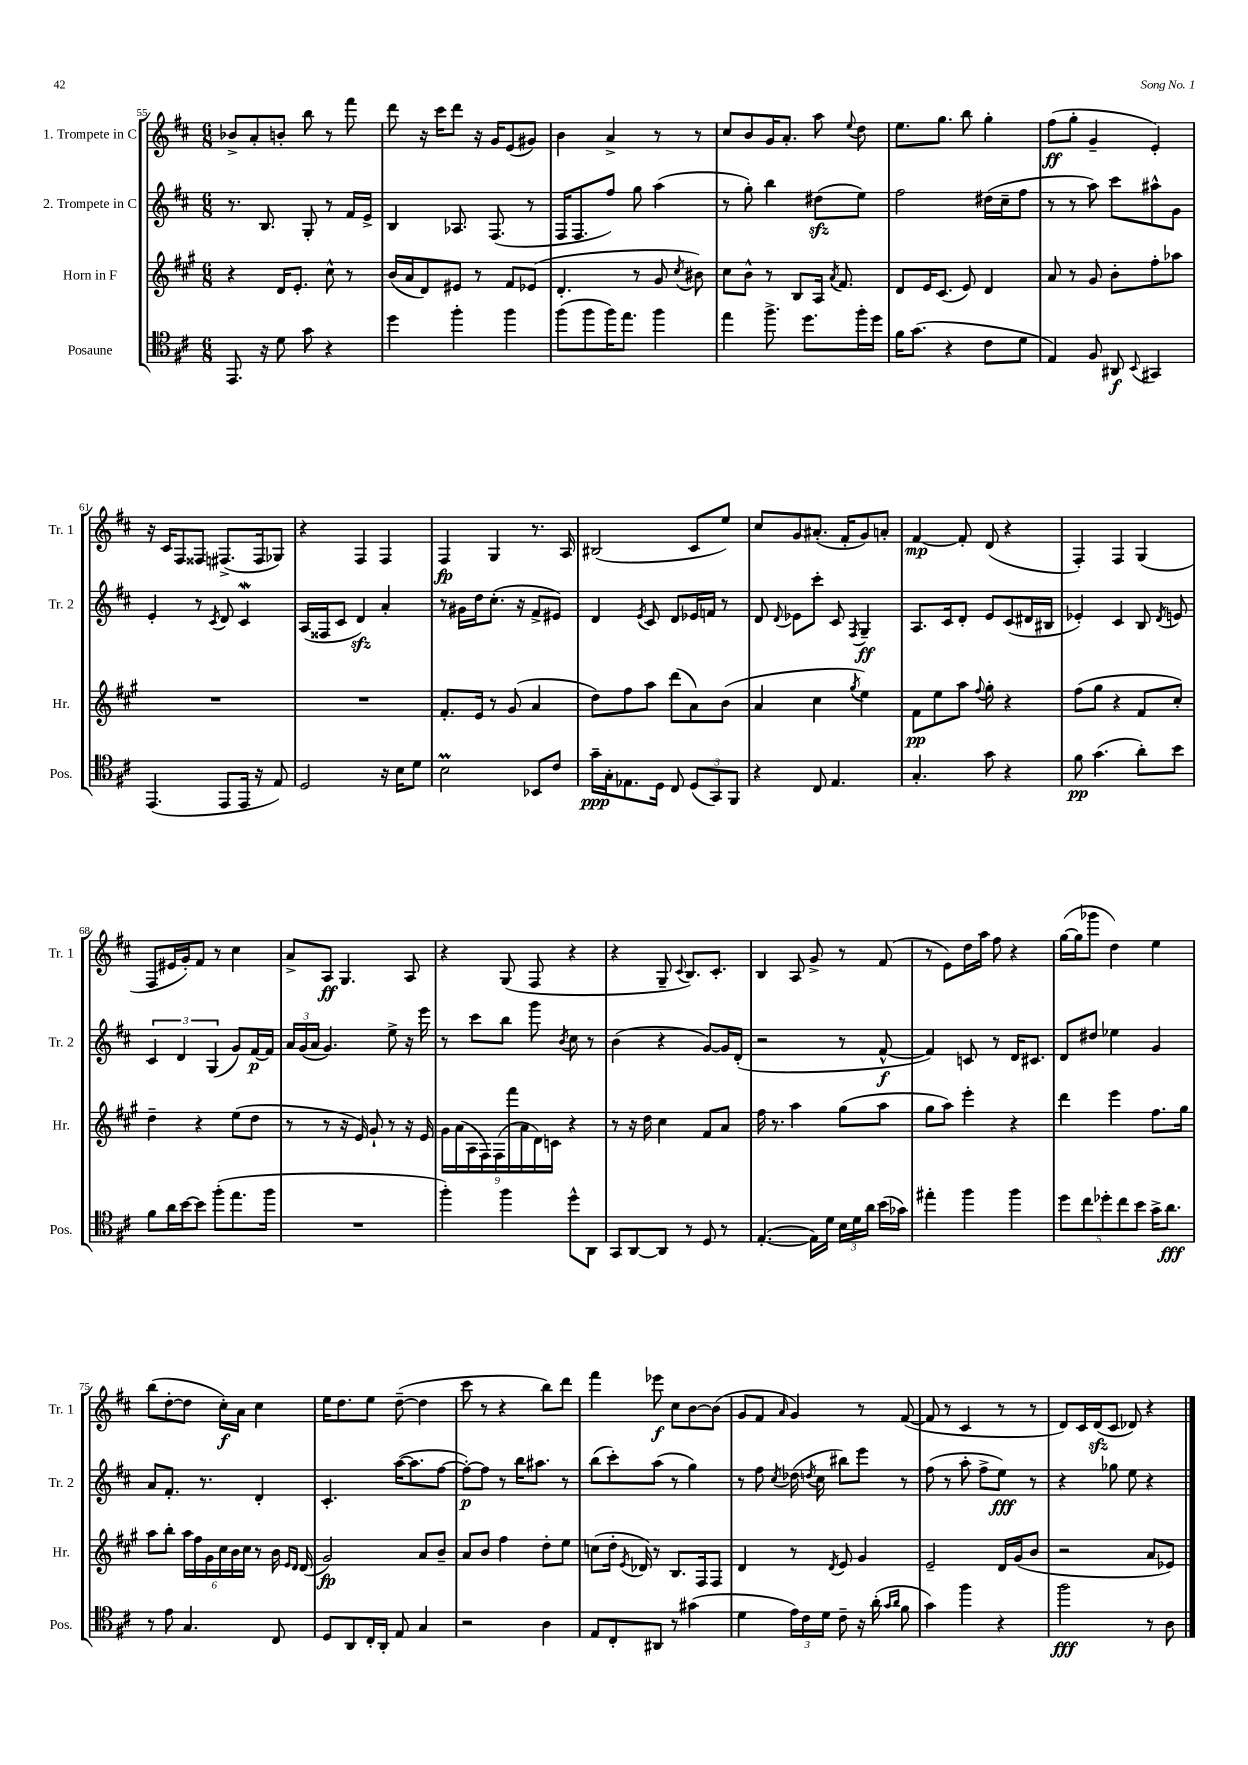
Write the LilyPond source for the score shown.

<<
\new StaffGroup <<
\new Staff = "s0" \with { instrumentName = "1. Trompete in C" shortInstrumentName = "Tr. 1" } {
    \clef treble \key d \major \numericTimeSignature \time 6/8
    \autoBeamOff bes'8[-> a'8-. b'8]-. b''8 r8 fis'''8 |
    d'''8 r16 cis'''16[ d'''8] r16 g'16[ e'8( gis'8]) |
    b'4 a'4-> r8 r8 |
    cis''8[ b'8 g'16 a'8.]-. a''8 \appoggiatura { e''8 } d''8 |
    e''8.[ g''8.] b''8 g''4-. |
    fis''8[\ff( g''8]-. g'4-- e'4-.) |
    r16 cis'16[ fis8 fisis8] fis8.[->( fis16 ges8]) |
    r4 fis4 fis4 |
    fis4\fp g4 r8. a16 |
    bis2( cis'8[ e''8]) |
    cis''8[ g'8 ais'8.]-.( fis'16[-. g'8) a'8]-. |
    fis'4~\mp fis'8-. d'8( r4 |
    fis4-.) fis4 g4( |
    fis8[ eis'16 g'16-.) fis'8] r8 cis''4 |
    a'8[-> a8]\ff g4. a8 |
    r4 g8( fis8 r4 |
    r4 g8-- \appoggiatura { cis'8 } b8.[) cis'8.]-. |
    b4 a8 g'8-> r8 fis'8( |
    r8 e'8[) d''16 a''16] fis''8 r4 |
    g''16[~( g''16 ges'''8] d''4) e''4 |
    b''8[( d''8~-. d''8] cis''16[-.\f) a'16] cis''4 |
    e''16[ d''8. e''8] d''8~--( d''4 |
    cis'''8 r8 r4 b''8[) d'''8] |
    fis'''4 ees'''8\f cis''8[ b'8~ b'8]( |
    g'8[ fis'8] \grace { a'16 } g'4) r8 fis'8~( |
    fis'8 r8 cis'4 r8 r8 |
    d'8[) cis'16 d'16\sfz( cis'8] des'8) r4 \bar "|." |
}
\new Staff = "s1" \with { instrumentName = "2. Trompete in C" shortInstrumentName = "Tr. 2" } {
    \clef treble \key d \major \numericTimeSignature \time 6/8
    \autoBeamOff r8. b8. g8-. r8 fis'16[ e'16]-> |
    b4 aes8. fis8.( r8 |
    fis16[ fis8. fis''8]) g''8 a''4( |
    r8 g''8-.) b''4 dis''8[\sfz( e''8]) |
    fis''2 dis''16[( cis''16-- fis''8] |
    r8 r8 a''8) cis'''8[ ais''8-^ g'8] |
    e'4-. r8 \acciaccatura { cis'8 } d'8 cis'4\mordent |
    a16[( fisis16 cis'8] d'4\sfz) a'4-. |
    r8 gis'16[ d''16 cis''8.]-.( r16 fis'8[-> eis'8]) |
    d'4 \acciaccatura { e'8 } cis'8 d'8[ ees'16 f'16] r8 |
    d'8 \appoggiatura { d'8 } ees'8[ cis'''8]-. cis'8 \acciaccatura { fis8 } g4--\ff |
    a8.[ cis'16 d'8]-. e'8[ cis'8( dis'16 bis16] |
    ees'4-.) cis'4 b8 \acciaccatura { d'8 } e'8 |
    \tuplet 3/2 { cis'4 d'4 g4( } g'8[) fis'16~\p fis'16] |
    \tuplet 3/2 { a'16[ g'16( a'16] } g'4.) e''8-> r16 e'''16 |
    r8 cis'''8[ b''8] g'''8 \acciaccatura { b'8 } cis''8 r8 |
    b'4( r4 g'8[~) g'16 d'16]-.( |
    r2 r8 fis'8~-^\f |
    fis'4) c'8 r8 d'16[ cis'8.] |
    d'8[ dis''8] ees''4 g'4 |
    a'8[ fis'8.]-. r8. d'4-. |
    cis'4.-. a''16[~( a''8. fis''8]~ |
    fis''8[~-.\p) fis''8] r8 b''16[ ais''8.] r8 |
    b''8[( cis'''8-.) a''8]( r8 g''4) |
    r8 fis''8 \acciaccatura { cis''8 } des''16( \acciaccatura { d''8 } cis''16 bis''8[) e'''8] r8 |
    fis''8( r8 a''8-. fis''8[-> e''8]\fff) r8 |
    r4 ges''8 e''8 r4 \bar "|." |
}
\new Staff = "s2" \with { instrumentName = "Horn in F" shortInstrumentName = "Hr." } {
    \clef treble \key a \major \numericTimeSignature \time 6/8
    \autoBeamOff r4 d'16[ e'8.]-. cis''8-^ r8 |
    b'16[( a'16 d'8) eis'8] r8 fis'8[ ees'8]( |
    d'4.-. r8 gis'8 \acciaccatura { cis''8 } bis'8) |
    cis''8[ b'8]-^ r8 b8[ a16] \acciaccatura { a'8 } fis'8. |
    d'8[ e'16 cis'8.]( e'8) d'4 |
    a'8 r8 gis'8 b'8[-. fis''8-. aes''8] |
    R2. |
    R2. |
    fis'8.[-. e'16] r8 gis'8( a'4 |
    d''8[) fis''8 a''8] d'''8[( a'8) b'8]( |
    a'4 cis''4 \acciaccatura { gis''8 } e''4) |
    fis'8[\pp e''8 a''8] \appoggiatura { fis''8 } gis''8-. r4 |
    fis''8[( gis''8] r4 fis'8[ cis''8]-.) |
    d''4-- r4 e''8[( d''8] |
    r8 r8 r16 e'16) gis'8-! r8 r16 e'16 |
    \tuplet 9/8 { gis'16[ a'16( a16 fis16) fis16( fis'''16 a'16 d'16) c'16] } r4 |
    r8 r16 d''16 cis''4 fis'8[ a'8] |
    fis''16 r8. a''4 gis''8[( a''8] |
    gis''8[ a''8]) e'''4-. r4 |
    d'''4 e'''4 fis''8.[ gis''16] |
    a''8[ b''8]-. \tuplet 6/4 { a''16[ fis''16 gis'16 cis''16 b'16 cis''16] } r8 b'16 \grace { e'16[ d'16] } d'16( |
    gis'2\fp) a'8[ b'8]-- |
    a'8[ b'8] fis''4 d''8[-. e''8] |
    c''8[( d''16]-. \acciaccatura { e'8 } des'16) r8 b8.[ fis16 fis8] |
    d'4 r8 \acciaccatura { d'8 } e'8 gis'4 |
    e'2-- d'16[ gis'16( b'8] |
    r2 a'8[ ees'8]) \bar "|." |
}
\new Staff = "s3" \with { instrumentName = "Posaune" shortInstrumentName = "Pos." } {
    \clef tenor \key d \major \numericTimeSignature \time 6/8
    \autoBeamOff e,8. r16 d'8 g'8 r4 |
    d''4 fis''4-. fis''4 |
    fis''8[( fis''8 fis''16) e''8.] fis''4 |
    e''4 fis''8.-> d''8.[ fis''16-. d''16] |
    fis'16[ g'8.]( r4 cis'8[ d'8] |
    e4) fis8 ais,8\f \appoggiatura { b,8 } gis,4 |
    e,4.( e,8[ e,16] r16 e8) |
    d2 r16 b16[ d'8] |
    b2\prall bes,8[ cis'8] |
    g'16[--\ppp g16-. ees8. d16] cis8 \tuplet 3/2 { d8[( g,8) fis,8] } |
    r4 cis8 e4. |
    g4.-. g'8 r4 |
    fis'8\pp g'4.( a'8[-.) b'8] |
    fis'8[ a'16 b'16~ b'8] fis''8[-.( e''8. fis''16] |
    R2. |
    fis''4-.) fis''4 d''8[-^ a,8] |
    g,8[ a,8~ a,8] r8 d8 r8 |
    e4.~-.( e16[) d'16] \tuplet 3/2 { b16[ d'16 a'16] } b'16[( ges'16]) |
    eis''4-. fis''4 fis''4 |
    \tuplet 5/4 { d''8[ cis''8 des''8-. cis''8 b'8] } g'16[-> a'8.]\fff |
    r8 e'8 g4. cis8 |
    d8[ a,8 cis16-. a,16]-. e8 g4 |
    r2 a4 |
    e8[ cis8-. ais,8] r8 gis'4( |
    d'4 \tuplet 3/2 { e'16[) cis'16 d'16] } cis'8-- r16 a'16-.( \grace { g'16[ a'16] } fis'8 |
    g'4) fis''4 r4 |
    fis''2\fff r8 a8 \bar "|." |
}
>>
>>
\layout { \context { \Score currentBarNumber = #55 } }
